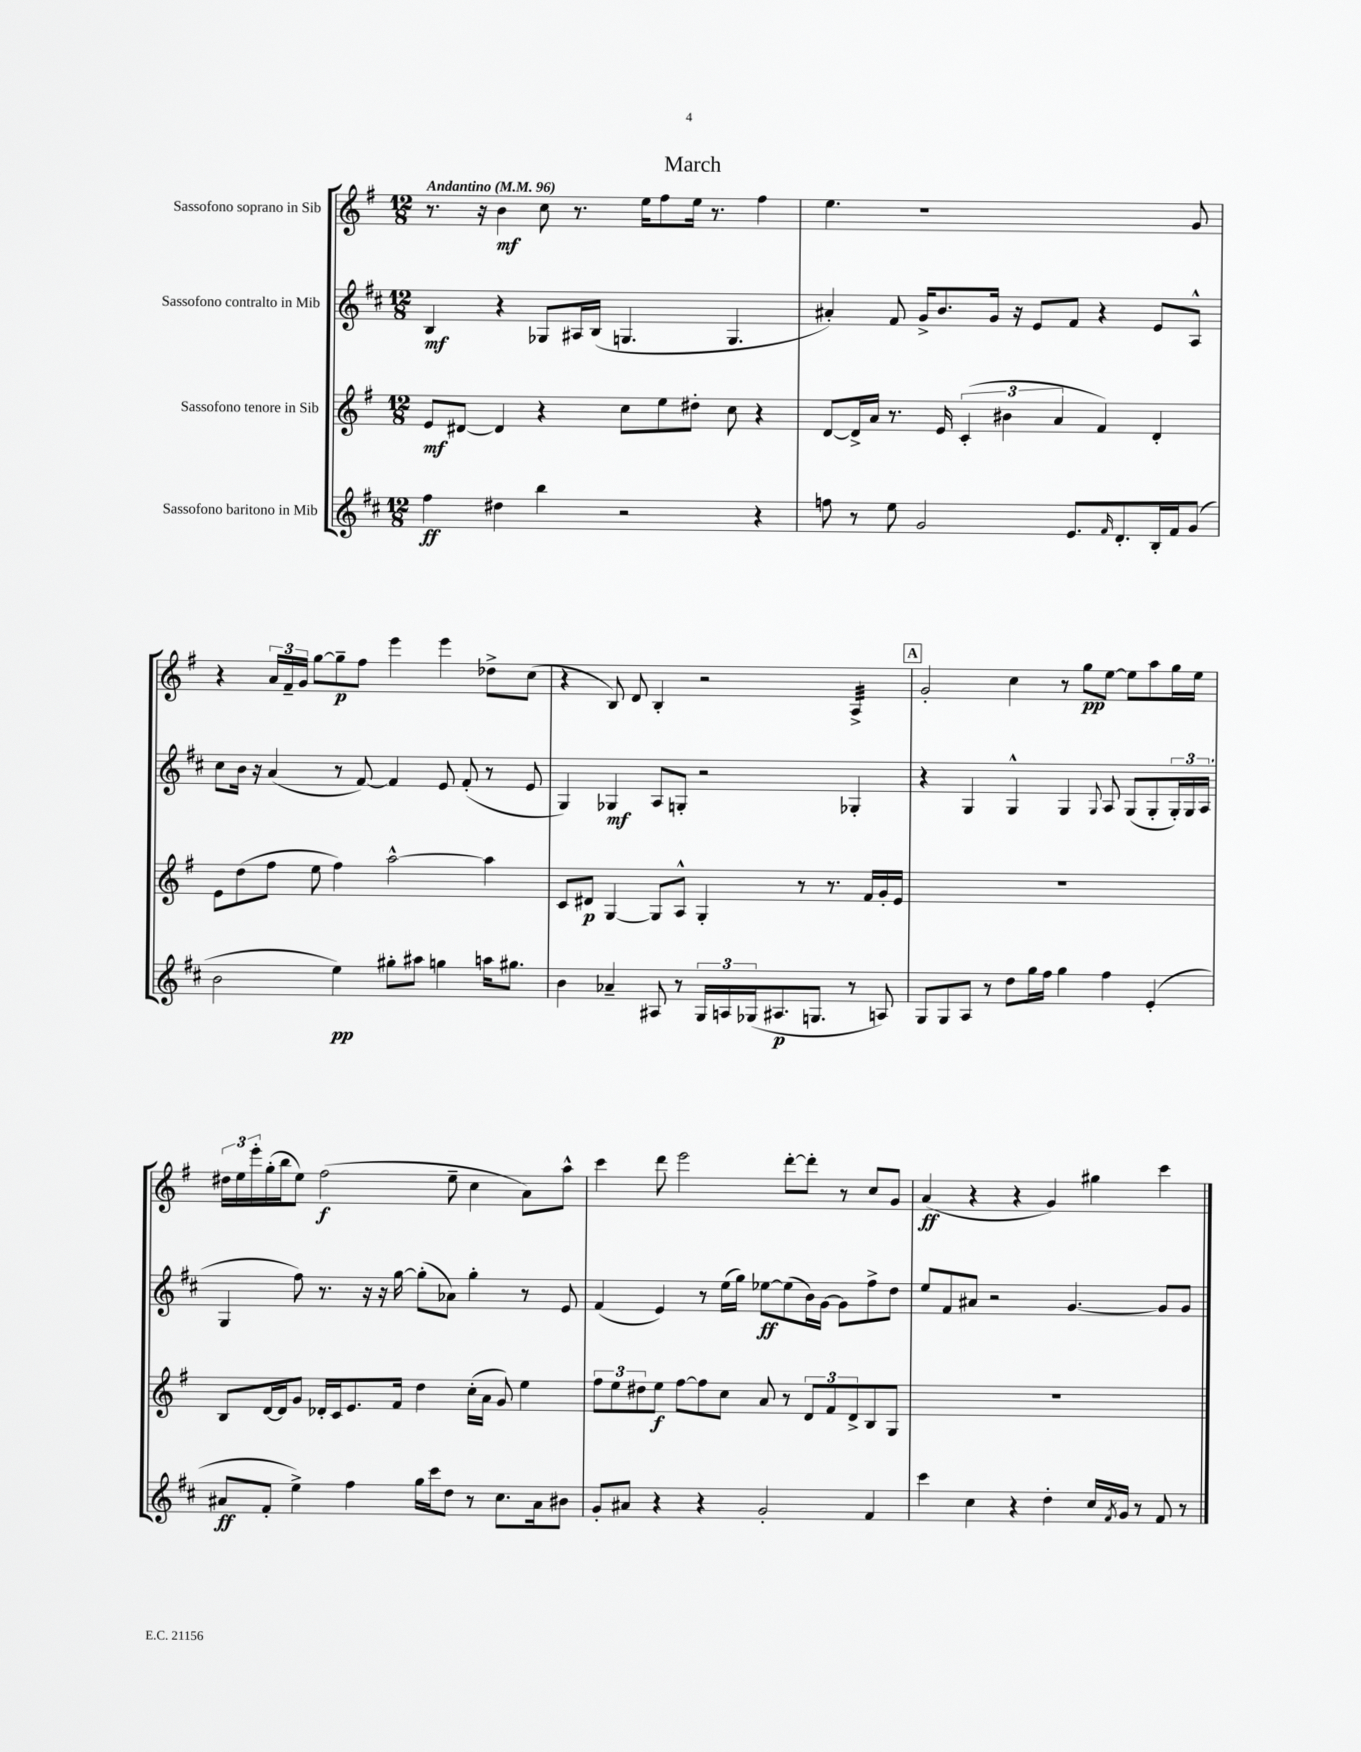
\header { title = "March" }
<<
\new StaffGroup <<
\new Staff = "s0" \with { instrumentName = "Sassofono soprano in Sib" } {
    \clef treble \key g \major \numericTimeSignature \time 12/8 \tempo "Andantino" 4 = 96
    r8. r16 b'4\mf c''8 r8. e''16 fis''8 e''16 r8. fis''4 |
    e''4. r1 g'8 |
    r4 \tuplet 3/2 { a'16 fis'16-- g'16 } g''8~ g''8--\p fis''8 e'''4 e'''4 des''8-> c''8( |
    r4 b8) d'8 b4-. r2 a4:32-> |
    \mark \markup { \box "A" } g'2-. c''4 r8 g''8\pp e''8~ e''8 a''8 g''16 e''16 |
    \tuplet 3/2 { dis''16 e''16 e'''16-. } g''16-.( b''16 e''8) fis''2\f( e''8-- c''4 a'8) a''8-^ |
    c'''4 d'''8 e'''2 d'''8~-. d'''8-. r8 c''8 g'8 |
    a'4\ff( r4 r4 g'4) gis''4 c'''4 \bar "|." |
}
\new Staff = "s1" \with { instrumentName = "Sassofono contralto in Mib" } {
    \clef treble \key d \major \numericTimeSignature \time 12/8
    b4\mf r4 ges8 ais16 b16( g4. g4. |
    ais'4-.) fis'8 g'16-> b'8. g'16 r16 e'8 fis'8 r4 e'8 a8-^ |
    cis''8 b'16 r16 a'4( r8 fis'8~) fis'4 e'8 fis'8-.( r8 e'8 |
    g4) ges4\mf a8 g8-. r2 ges4-. |
    \mark \markup { \box "A" } r4 g4 g4-^ g4 \appoggiatura { g8 } a8 g8( g8-. \tuplet 3/2 { g16-.) g16 a16( } |
    g4 fis''8) r8. r16 r16 g''16~ g''8-.( aes'8) g''4-. r8 e'8 |
    fis'4( e'4) r8 e''16( g''16) ees''8~\ff ees''8( b'16) g'16~ g'8 fis''8-> d''8 |
    e''8 fis'8 ais'8 r2 g'4.~ g'8 g'8 \bar "|." |
}
\new Staff = "s2" \with { instrumentName = "Sassofono tenore in Sib" } {
    \clef treble \key g \major \numericTimeSignature \time 12/8
    e'8\mf dis'8~ dis'4 r4 c''8 e''8 dis''8-. c''8 r4 |
    d'8~ d'16-> a'16 r8. e'16 \tuplet 3/2 { c'4-.( bis'4 a'4 } fis'4) d'4-. |
    e'8 d''8( fis''8 e''8 fis''4) a''2~-^ a''4 |
    c'8 dis'8\p g4~ g8 a8-^ g4-. r8 r8. fis'16 g'16-. e'16 |
    \mark \markup { \box "A" } R1. |
    b8 d'16~ d'16 g'8 des'16-. c'16 e'8. fis'16 d''4 c''16-.( a'16 g'8) e''4 |
    \tuplet 3/2 { fis''8 e''8 dis''8 } e''8\f fis''8~ fis''8 c''8 a'8 r8 \tuplet 3/2 { d'8 fis'8 d'8-> } b8 g8 |
    R1. \bar "|." |
}
\new Staff = "s3" \with { instrumentName = "Sassofono baritono in Mib" } {
    \clef treble \key d \major \numericTimeSignature \time 12/8
    fis''4\ff dis''4 b''4 r2 r4 |
    f''8 r8 e''8 g'2 e'8. \grace { fis'16 } d'8.-. b16-. fis'16 g'8( |
    b'2 e''4\pp) gis''8-. ais''8 g''4 a''16 gis''8. |
    b'4 aes'4-- ais8 r8 \tuplet 3/2 { g16 a16 ges16( } ais8.\p g8. r8 a8) |
    \mark \markup { \box "A" } g8 g8 a8 r8 d''8 g''16 fis''16 g''4 fis''4 e'4-.( |
    ais'8\ff fis'8-. e''4->) fis''4 g''16 cis'''16 d''8 r8 cis''8. ais'16 bis'8 |
    g'8-. ais'8 r4 r4 g'2-. fis'4 |
    cis'''4 cis''4 r4 d''4-. cis''16 \acciaccatura { fis'8 } g'16 r8 fis'8 r8 \bar "|." |
}
>>
>>
\layout { \context { \Score \remove "Bar_number_engraver" } }
